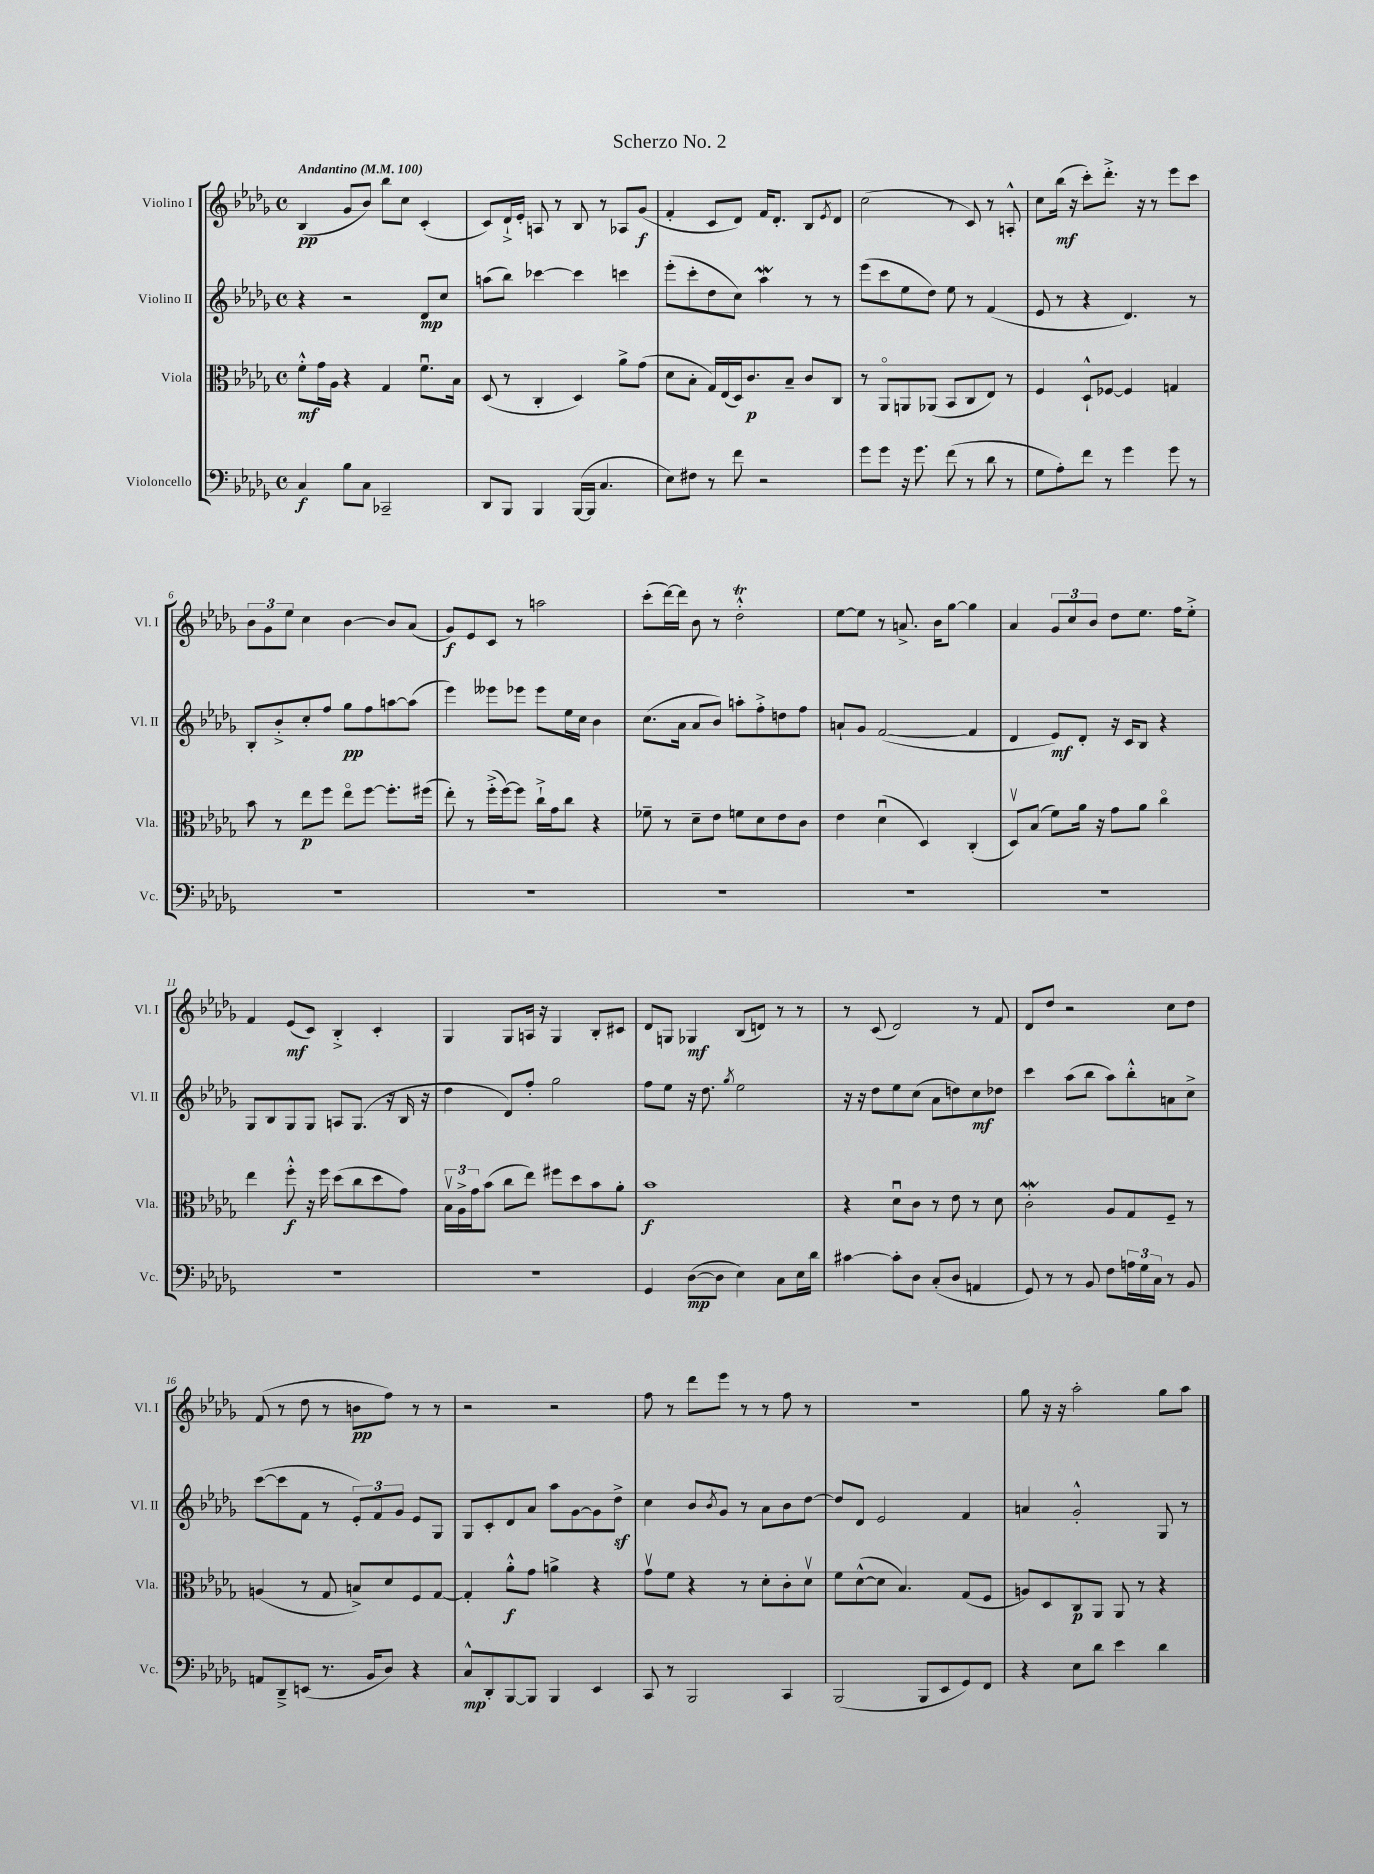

**kern	**kern	**kern	**kern
*staff4	*staff3	*staff2	*staff1
*clefF4	*clefC3	*clefG2	*clefG2
*k[b-e-a-d-g-]	*k[b-e-a-d-g-]	*k[b-e-a-d-g-]	*k[b-e-a-d-g-]
*M4/4	*M4/4	*M4/4	*M4/4
*met(c)	*met(c)	*met(c)	*met(c)
*MM100	*MM100	*MM100	*MM100
4C	8f'^^	4r	(4B-
.	16g-	.	.
.	16A-	.	.
8B-	4r	2r	8g-
8C	.	.	8b-)
2CC-~	4G-	.	8bb-
.	.	.	8cc
.	8.fu	8d-	(4c'
.	.	8cc	.
.	16B-	.	.
=	=	=	=
8DD-	(8D-	(8aa	8c)
8BBB-	8r	8bb-)	16d-`^
.	.	.	16e-'
4BBB-	4C'	[4ccc-	8A
.	.	.	8r
([16BBB-	4D-)	4ccc-]	8B-
16BBB-]	.	.	.
4.C	.	.	8r
.	8a-^	4ccc	8A-
.	(8g-	.	(8g-
=	=	=	=
8E-)	8d-	(8eee-'	4f'
8F#	8B-'	8ccc'	.
8r	16G-)	8dd-	8c
.	(16E-	.	.
8f	16D-)	8cc)	8d-)
.	8.c	.	.
2r	.	4aa-	16f
.	.	.	8.d-'
.	8B-~	.	.
.	8c	8r	8B-
.	.	.	8qe-
.	8C	8r	8d-
=	=	=	=
8g-	8r	(8eee-	(2cc
8g-	8AA-o	8ccc	.
16r	8AA	8ee-	.
8.g-	.	.	.
.	(8AA-	8dd-)	.
(8f	8BB-	8ee-	8r
8r	8C	8r	8c)
8d-	8E-)	(4f	8r
8r	8r	.	8A'^^
=	=	=	=
8G-	4F	8e-	8cc
8A-')	.	8r	(16bb-
.	.	.	16r
8f	8D-`^^	4r	8ccc')
8r	[8F-	.	8.ddd-'^
4g-	4F-]	4.d-)	.
.	.	.	16r
.	.	.	8r
8g-	4G	.	8eee-
8r	.	8r	8ccc
=	=	=	=
1r	8b-	8B-'	12b-
.	.	.	12g-
.	8r	8b-'^	.
.	.	.	12ee-
.	8ee-	8cc'	4cc
.	8ff	8ff	.
.	8ee-o	8gg-	[4b-
.	[8ff	8ff	.
.	8.ff']	[8aa	8b-]
.	.	(8aa]	(8a-
.	(16ff#	.	.
=	=	=	=
1r	8ee-')	4eee-)	8g-)
.	8r	.	8e-
.	(16ff'^	8eee--	8c
.	[16ff)	.	.
.	8ff]	8eee-	8r
.	16cc`^	8eee-	2aa
.	16g-	.	.
.	8cc	16ee-	.
.	.	16cc	.
.	4r	4b-	.
=	=	=	=
1r	8f-~	(8.cc	(8ccc'
.	8r	.	[16ddd-)
.	.	16a-	16ddd-]
.	8d-~	8a-	8b-
.	8e-	8b-)	8r
.	8f	8aa'	2dd-'^^
.	8d-	8ff'^	.
.	8e-	8dd	.
.	8c	8ff	.
=	=	=	=
1r	4e-	8a`	[8ee-
.	.	8g-	8ee-]
.	(4d-u	([2f	8r
.	.	.	8.a^
.	4D-)	.	.
.	.	.	16b-
.	.	.	[8gg-
.	(4C'	4f]	4gg-]
=	=	=	=
1r	8D-v)	4d-	4a-
.	(8B-	.	.
.	8f)	8e-)	12g-
.	.	.	12cc
.	16a-	8d-'	.
.	.	.	12b-
.	16r	.	.
.	8g-	16r	8dd-
.	.	16c	.
.	8a-	8B-	8.ee-
.	4cco	4r	.
.	.	.	16ff
.	.	.	8ee-'^
=	=	=	=
1r	4ee-	8G-	4f
.	.	8B-	.
.	8ff'^^	8G-	(8e-
.	16r	8G-	8c)
.	16ff	.	.
.	(8dd-	8A	4B-'^
.	8cc	(8.G-	.
.	8dd-	.	4c'
.	.	16r	.
.	8g-)	16B-	.
.	.	16r	.
=	=	=	=
1r	24B-v	4dd-	4G-
.	24A-^	.	.
.	24g-	.	.
.	(8b-	.	.
.	8cc	8d-)	8G-
.	8ee-)	8ff'	16A
.	.	.	16r
.	8ff#	2gg-	4G-
.	8dd-	.	.
.	8b-	.	8B-'
.	8a-'	.	8c#
=	=	=	=
4GG-	1b-	8ff	8d-
.	.	8ee-	8G
([8D-	.	16r	4G-
.	.	8.dd-	.
8D-]	.	.	.
.	.	8qgg-	.
4E-)	.	2ee-	(8B-
.	.	.	8d)
8C	.	.	8r
16E-	.	.	8r
16d-	.	.	.
=	=	=	=
[4c#	4r	16r	8r
.	.	16r	.
.	.	8dd-	(8c
8c#']	8d-u	8ee-	2d-)
8D-	8c	(8cc	.
(8C'	8r	8a-	.
8D-	8e-	8dd)	.
4AA	8r	8cc	8r
.	8d-	8dd-	8f
=	=	=	=
8GG-)	2c'	4ccc	8d-
8r	.	.	8dd-
8r	.	(8aa-	2r
8BB-	.	8bb-	.
8F	8A-	8aa-)	.
24A	8G-	8bb-'^^	.
24G-	.	.	.
24C	.	.	.
8r	8F~	8a	8cc
8BB-	8r	8cc^	8dd-
=	=	=	=
8AA	(4A	([8ccc	(8f
8DD-~^	.	8ccc]	8r
(8EE	8r	8f	8dd-
8.r	8G-	8r	8r
.	8B^)	12e-')	8b
16BB-	.	.	.
.	.	12f	.
8D-)	8d-	.	8ff)
.	.	12g-	.
4r	8F	8e-	8r
.	[8G-	8G-	8r
=	=	=	=
8C^^	4G-']	8G-	2r
8DD-'	.	8c'	.
[8BBB-	8a-'^^	8d-	.
8BBB-]	8g-	8a-	.
4BBB-	4a^	8aa-	2r
.	.	[8g-	.
4EE-	4r	8g-]	.
.	.	8dd-^	.
=	=	=	=
8CC	8g-v	4cc	8ff
8r	8f	.	8r
2BBB-	4r	8b-	8ddd-
.	.	8qb-	.
.	.	8g-	8eee-
.	8r	8r	8r
.	8d-'	8a-	8r
4CC	8c'	8b-	8ff
.	8d-v	[8dd-	8r
=	=	=	=
(2BBB-	8f	8dd-]	1r
.	([8d-^^	8d-	.
.	8d-]	2e-	.
.	4.B-)	.	.
8BBB-	.	.	.
8EE-	.	.	.
8GG-)	(8G-	4f	.
8FF	8F	.	.
=	=	=	=
4r	8A)	4a	8gg-
.	8D-	.	16r
.	.	.	16r
8E-	8C	2g-'^^	2aa-'
8d-	8AA-	.	.
4e-	8AA-	.	.
.	8r	.	.
4d-	4r	8G-	8gg-
.	.	8r	8aa-
==	==	==	==
*-	*-	*-	*-
